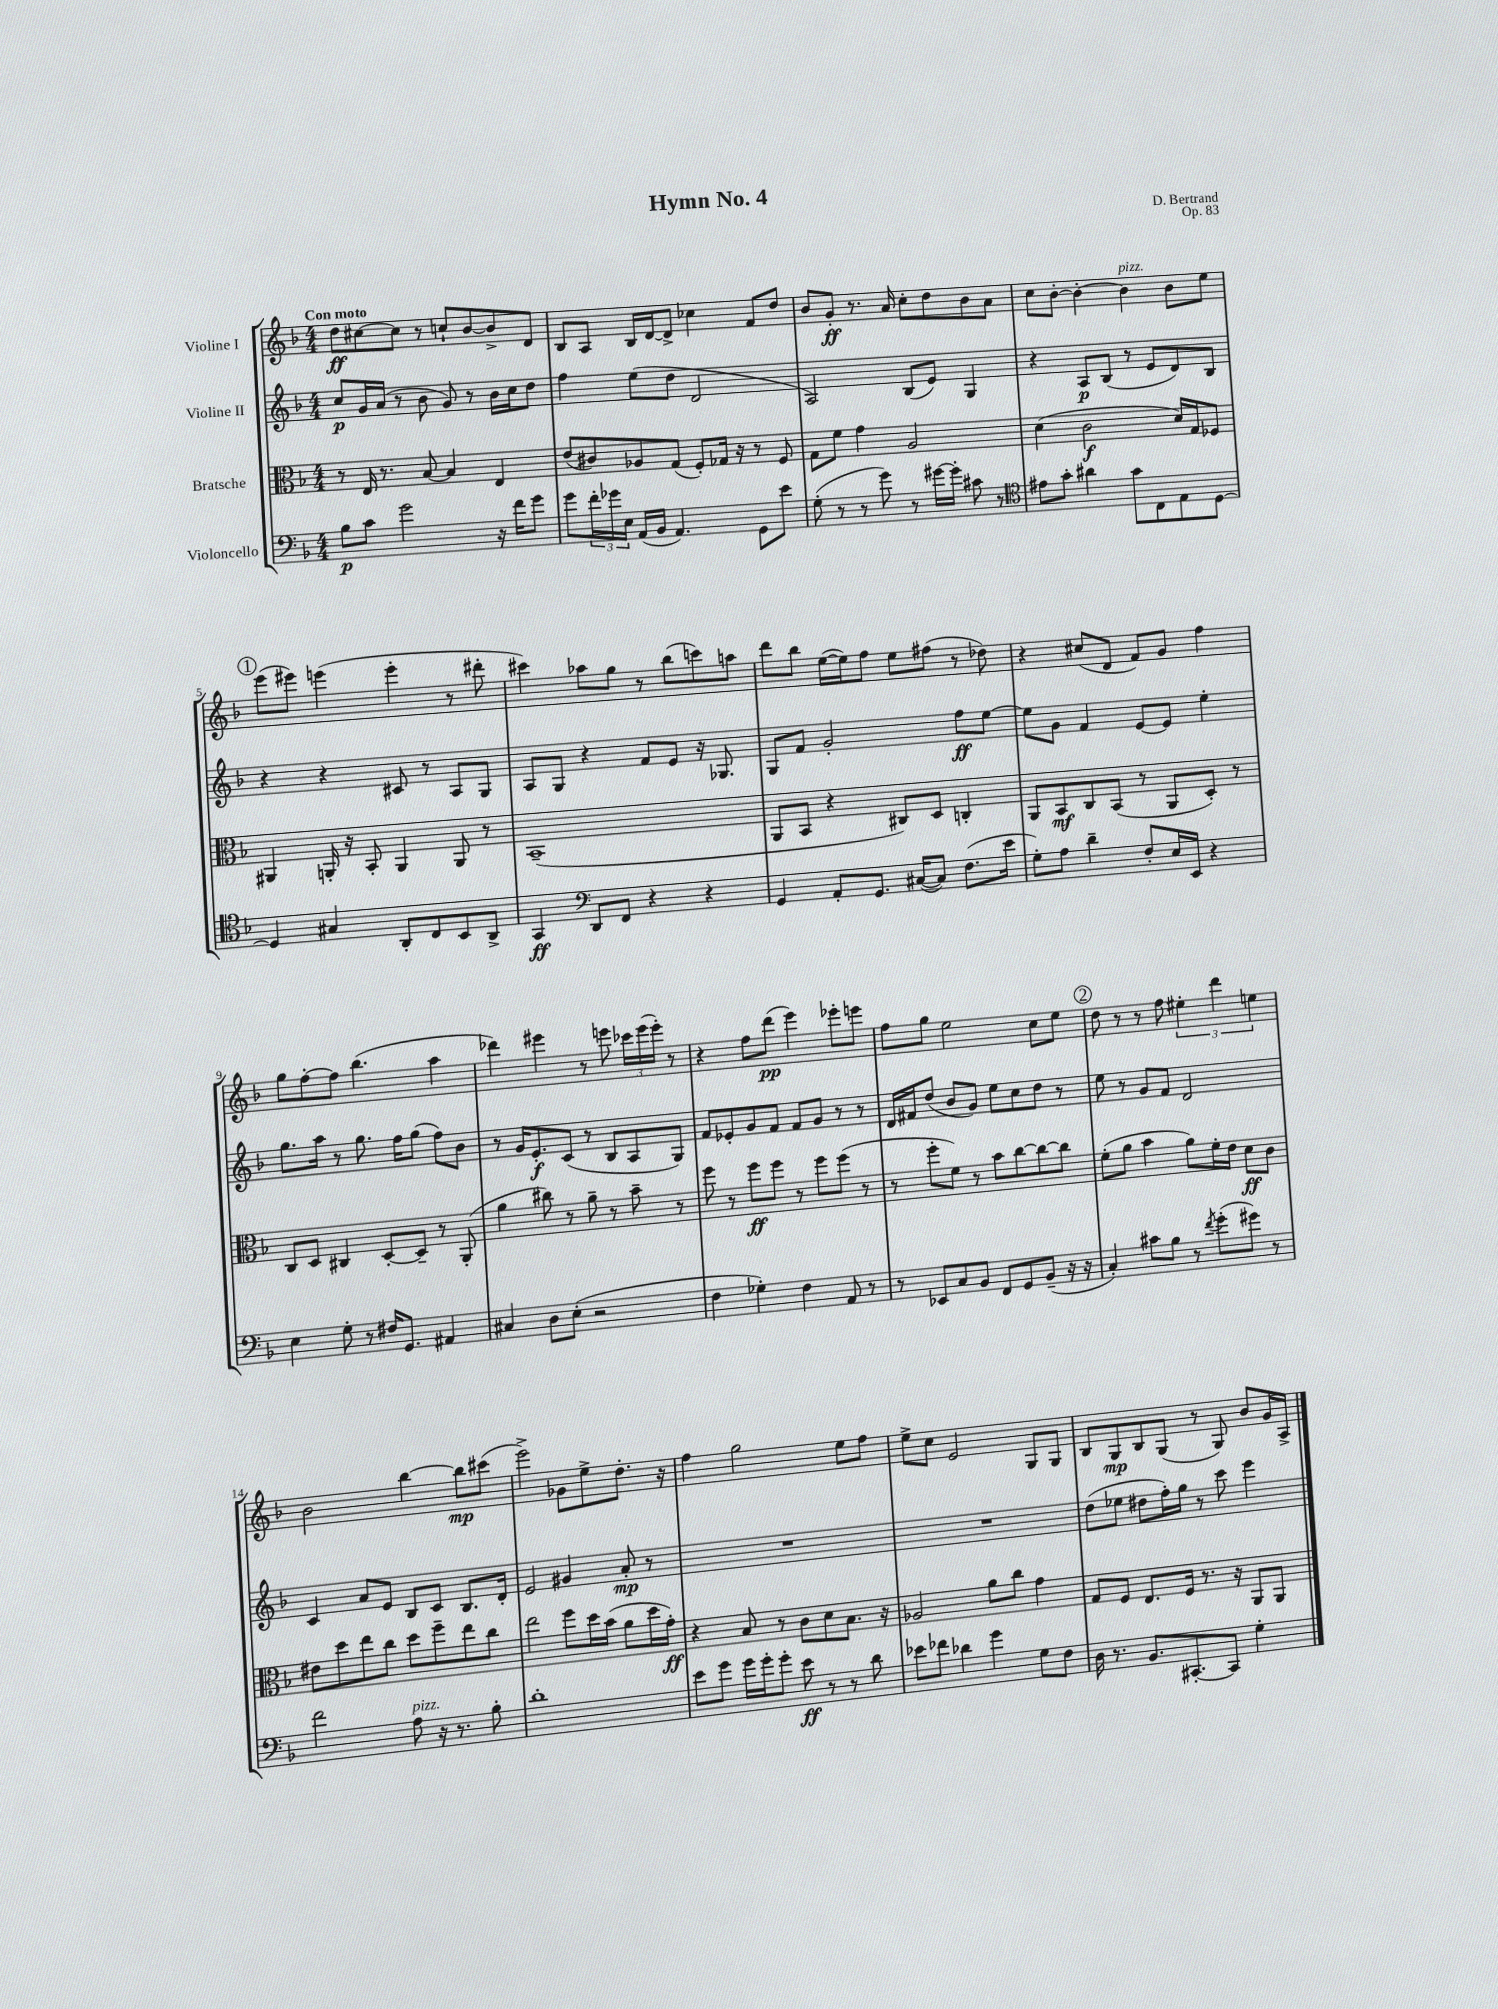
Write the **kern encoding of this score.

**kern	**kern	**kern	**kern
*staff4	*staff3	*staff2	*staff1
*clefF4	*clefC3	*clefG2	*clefG2
*k[b-]	*k[b-]	*k[b-]	*k[b-]
*M4/4	*M4/4	*M4/4	*M4/4
8B-	8r	8cc	8dd
8c	16E	16g	[8cc#
.	8.r	(16a	.
2g	.	8r	8cc#]
.	[8B-	8b-	8r
.	4B-]	8g)	8cc`
.	.	8r	[8b-
16r	4E	16b-	8b-^]
16f	.	16cc	.
8g	.	8dd	8d
=	=	=	=
8g	(8e	4ff	8B-
24f'	8c#)	.	8A
24g-	.	.	.
24E	.	.	.
(16AA	8A-	(8ee	16B-
16BB-	.	.	[16d
4.AA)	(8G	8dd	8d^]
.	8F')	2d	4cc-
.	16G-	.	.
.	16r	.	.
8GG	8r	.	8f
8e	8F	.	8dd
=	=	=	=
(8G'	8G	2A)	8b-
8r	8f	.	8g'
8r	4g	.	8.r
8g)	.	.	.
.	.	.	16a
8r	2A	(8B-	8cc'
[16g#	.	8e)	8dd
16g#']	.	.	.
8c#	.	4G	8b-
8r	.	.	8a
=	=	=	=
*clefC4	*	*	*
8e#	(4d	4r	8cc
8g'	.	.	[8b-'
4a#	2c	8A	4b-'_
.	.	(8B-	.
8g	.	8r	4b-]
8C	.	8e	.
8E	16d)	8d)	8b-
.	16G	.	.
[8D	8F-	8B-	8ee
=	=	=	=
4D]	4AA#	4r	(8eee
.	.	.	8eee#)
4G#	16AA'	4r	(4eee
.	16r	.	.
.	8BB-'	.	.
8AA'	4AA	8c#	4eee'
8C	.	8r	.
8BB-	8AA	8A	8r
8AA^	8r	8G	8ddd#'
=	=	=	=
4GG	(1BB-~	8A	4ccc#)
.	.	8G	.
*clefF4	*	*	*
8DD	.	4r	8aa-
8FF	.	.	8gg
4r	.	8f	8r
.	.	8e	(8bb-
4r	.	16r	8ccc)
.	.	8.G-	.
.	.	.	8aa
=	=	=	=
4GG	8AA	8G	8ddd
.	8BB-	8f	8bb-
8AA'	4r	2g'	([16ee
.	.	.	16ee])
8.GG	.	.	8ff
.	8C#)	.	8ee
([16C#	.	.	.
8C#])	8D	.	(8ff#
(8.F	4C'	8ff	8r
.	.	[8ee	8dd-)
16e	.	.	.
=	=	=	=
8G')	8AA	8ee]	4r
8A	8BB-	8g	.
4d~	8C	4f	(8cc#
.	(8BB-	.	8d
8F'	8r	[8e	8f)
16E	8AA	8e]	8g
16EE	.	.	.
4r	8D')	4ee'	4ff
.	8r	.	.
=	=	=	=
4E	8C	8.gg	8gg
.	8D	.	[8ff'
.	.	16aa	.
8G'	4C#	8r	8ff]
8r	.	8.gg	(4.bb-
16F#	[8D'	.	.
8.GG	.	16ff	.
.	8D~]	(8gg	.
4AA#	8r	8ff)	4aa
.	(8AA'	8b-	.
=	=	=	=
4C#	4a	8r	4ddd-)
.	.	16g	.
.	.	8.e'	.
8D	8cc#)	.	4eee#
(8E'	8r	(8c	.
2r	8a~	8r	8r
.	8r	8B-	8eee
.	8b-~	8A	24ccc-
.	.	.	(24eee
.	.	.	24eee')
.	8r	8G)	8r
=	=	=	=
4F	8ff	8f	4r
.	8r	8e-'	.
4G-')	8ff	8g	8ff
.	8ff	8f	(8ddd
4F	8r	8f	4eee)
.	8ff	8g	.
8AA	(8ff	8r	8eee-'
8r	8r	8r	8eee
=	=	=	=
8r	8r	16d	8ff
.	.	16f#	.
8EE-	8ff'	(8dd	8gg
8C	8f)	8b-	2ee
8BB-	8r	8g)	.
8FF	8b-	8ee	.
8GG	[8cc	8cc	.
(8BB-~	8cc_	8dd	8cc
16r	8cc]	8r	8ee
16r	.	.	.
=	=	=	=
4C')	(8f'	8ee	8dd
.	8a	8r	8r
8c#	4b-	8g	8r
8B-	.	8f	8ff
8r	8a)	2d	6ee#'
8qf	.	.	.
(8g'	16f'	.	.
.	.	.	6ddd
.	16e	.	.
8g#)	8d	.	.
.	.	.	6ee
8r	8c	.	.
=	=	=	=
2f	8e#	4c	2b-
.	8dd	.	.
.	8ee	8a	.
.	8cc	8e	.
8A	8dd	8B-	[4bb-
16r	8ff~	8c	.
8.r	.	.	.
.	8ee	8.B-	8bb-]
8B-'	8cc	.	(8ccc#
.	.	16d'	.
=	=	=	=
1d'	2ee	2e	2eee^)
.	8ff	4g#	8g-
.	16dd	.	8ee^
.	(16b-	.	.
.	8a	8a'	8.dd'
.	16dd	8r	.
.	16g')	.	16r
=	=	=	=
8e	4r	1r	4ff
8g	.	.	.
16g	8B-	.	2gg
16g'	.	.	.
8g'	8r	.	.
8e	8c	.	.
8r	8d	.	.
8r	8.B-	.	8ee
8d	.	.	8ff
.	16r	.	.
=	=	=	=
8e-	2A-	1r	8ee^
8f-	.	.	8cc
4d-	.	.	2e
4g	8a	.	.
.	8cc	.	.
8G	4g	.	8G
8F	.	.	8G
=	=	=	=
16D	8G	(8dd	8B-
8.r	.	.	.
.	8F	8ee-	8G
8.BB-	8.E	8dd#	8B-
.	.	16ff')	(8G
[8.CC#'	16F	16gg	.
.	8.r	8r	8r
8CC#]	.	8ccc	8G)
.	16r	.	.
4G'	8AA	4eee	8b-
.	8AA	.	16g
.	.	.	16A^
==	==	==	==
*-	*-	*-	*-
